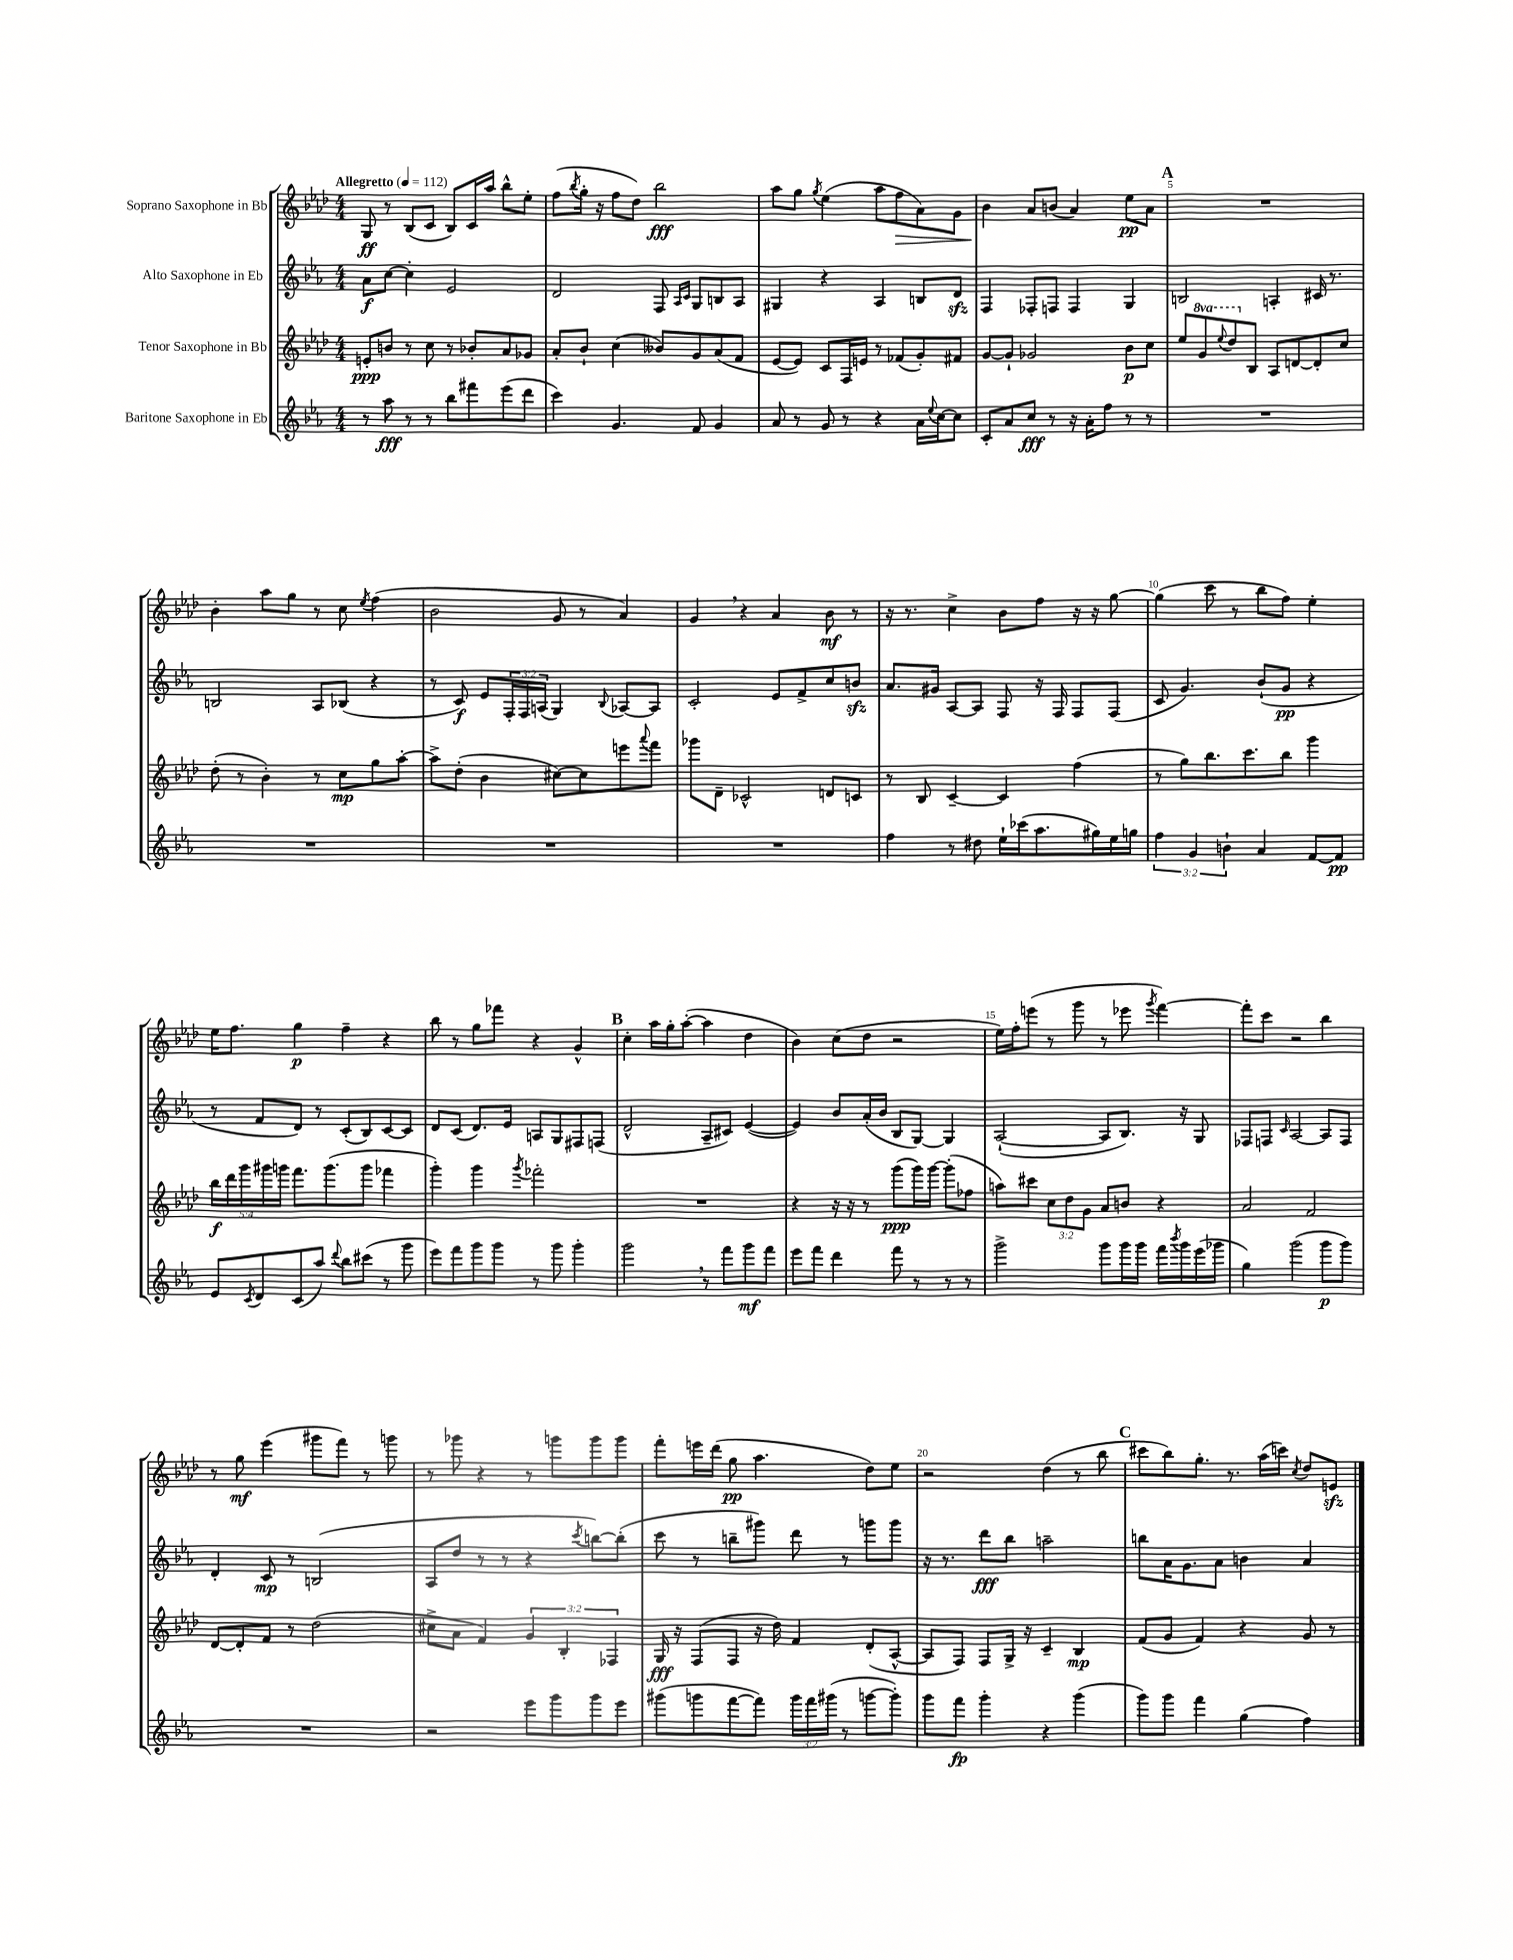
<<
\new StaffGroup <<
\new Staff = "s0" \with { instrumentName = "Soprano Saxophone in Bb" } {
    \clef treble \key aes \major \numericTimeSignature \time 4/4 \tempo "Allegretto" 4 = 112
    g8\ff r8 bes8( c'8 bes8) c'16 aes''16 bes''8-^ ees''8-. |
    f''8( \acciaccatura { bes''8 } g''16-. r16 f''8 des''8) bes''2\fff |
    aes''8 g''8 \acciaccatura { g''8 } ees''4( aes''8 f''8\> aes'8) g'8 |
    bes'4\! aes'8 b'8( aes'4) ees''8\pp aes'8 |
    \mark \markup { \bold "A" } R1 |
    bes'4-. aes''8 g''8 r8 c''8 \acciaccatura { ees''8 } f''4( |
    bes'2 g'8 r8 aes'4) |
    g'4 \breathe r4 aes'4 bes'8\mf r8 |
    r16 r8. c''4-> bes'8 f''8 r16 r16 g''8~ |
    g''4( c'''8 r8 bes''8 f''8) ees''4-. |
    ees''16 f''8. g''4\p f''4-- r4 |
    bes''8 r8 g''8 fes'''8 r4 g'4-^ |
    \mark \markup { \bold "B" } c''4-. aes''16 g''16-. aes''8~-.( aes''4 des''4 |
    bes'4) c''8( des''8 r2 |
    ees''16) f''16-. e'''8( r8 g'''8 r8 ees'''8 \acciaccatura { g'''8 } f'''4~) |
    f'''8-. c'''8 r2 bes''4 |
    r8 g''8\mf ees'''4( gis'''8 f'''8) r8 g'''8 |
    r8 ges'''8 r4 r8 g'''8 g'''8 g'''8 |
    f'''8-. e'''16 des'''16( g''8\pp aes''4. des''8) ees''8 |
    r2 des''4( r8 bes''8 |
    \mark \markup { \bold "C" } cis'''8 bes''8) g''8.-. r8. aes''16( c'''16) \acciaccatura { c''8 } des''8 e'8\sfz \bar "|." |
}
\new Staff = "s1" \with { instrumentName = "Alto Saxophone in Eb" } {
    \clef treble \key ees \major \numericTimeSignature \time 4/4 \override Staff.TupletNumber.text = #tuplet-number::calc-fraction-text
    aes'8\f c''8~ c''4-. ees'2 |
    d'2 f8 \grace { aes16 c'16 } g8 b8 aes8 |
    gis4 r4 aes4 b8 d'8\sfz |
    f4 fes8-. f8 f4 g4 |
    \mark \markup { \bold "A" } b2 a4-. cis'16 r8. |
    b2 aes8 bes8( r4 |
    r8 c'8\f) ees'8 \tuplet 3/2 { f16-. f16 a16( } g4) \appoggiatura { bes8 } aes8~ aes8 |
    c'2-. ees'8 f'8-> c''8 b'8\sfz |
    aes'8. gis'16 aes8~ aes8 f8 r16 f16 f8 f8( |
    c'8 g'4.) bes'8-!( g'8\pp r4 |
    r8 f'8 d'8) r8 c'8-.( bes8) c'8~ c'8 |
    d'8 c'8( d'8.) ees'16 a8 g8 fis8 f8( |
    \mark \markup { \bold "B" } d'2-^ aes8-- cis'8) ees'4~( |
    ees'4) bes'8 aes'16-.( bes'16 bes8 g8~) g4 |
    aes2~-!( aes8 bes8.) r16 g8 |
    fes8 f8 \grace { c'16 } aes2~ aes8 f8 |
    d'4-. c'8\mp r8 b2( |
    aes8 d''8 r8 r8 r4 \acciaccatura { c'''8 } b''8~) b''8-.( |
    c'''8 r8 b''8-- gis'''8) d'''8 r8 g'''8 g'''8 |
    r16 r8. d'''8\fff bes''8 a''2-- |
    \mark \markup { \bold "C" } b''8 aes'16 g'8. aes'8 b'4 aes'4 \bar "|." |
}
\new Staff = "s2" \with { instrumentName = "Tenor Saxophone in Bb" } {
    \clef treble \key aes \major \numericTimeSignature \time 4/4 \override Staff.TupletNumber.text = #tuplet-number::calc-fraction-text \set Staff.ottavationMarkups = #ottavation-simple-ordinals
    e'8-.\ppp b'8 r8 c''8 r8 bes'8-. aes'8 ges'8 |
    aes'8-. bes'8-! c''4( beses'8) g'8 aes'8( f'8 |
    ees'8~ ees'8) c'8 f16 e'16 r8 fes'8( g'8-.) fis'8 |
    g'8~ g'8-! ges'2 bes'8\p c''8 |
    \mark \markup { \bold "A" } ees''8 \ottava #1 g''8 \appoggiatura { ees'''8 } des'''8 \ottava #0 bes8 aes8 d'8~ d'8-. c''8 |
    des''8-.( r8 bes'4-.) r8 c''8\mp g''8 aes''8~-. |
    aes''8-> des''8-.( bes'4 cis''8~) cis''8 e'''8 \appoggiatura { aes'''8 } f'''8 |
    ges'''8 des'8-- ces'2-^ d'8 c'8 |
    r8 bes8 c'4~-- c'4 f''4( |
    r8 g''8) bes''8. c'''8. bes''8 g'''4 |
    \tuplet 5/4 { bes''16\f des'''16 g'''16 gis'''16 g'''16 } f'''8. g'''8.( g'''8 fes'''4 |
    g'''4-.) g'''4 \acciaccatura { g'''8 } fes'''2-. |
    \mark \markup { \bold "B" } R1 |
    r4 r16 r16 r8 g'''8\ppp( g'''16) g'''16~ g'''8-.( fes''8 |
    a''8) cis'''8 \tuplet 3/2 { c''8 des''8 g'8 } aes'8 b'8 r4 |
    aes'2 f'2 |
    des'8~ des'8-. f'8 r8 des''2( |
    cis''8-> aes'8 f'4) \tuplet 3/2 { g'4 bes4-. fes4 } |
    g16\fff r16 f8( f8 r16 des''16) f'4 des'8-.( aes8~-^ |
    aes8 f8) f8 g16-> r16 c'4-- bes4\mp |
    \mark \markup { \bold "C" } f'8( g'8 f'4) r4 g'8 r8 \bar "|." |
}
\new Staff = "s3" \with { instrumentName = "Baritone Saxophone in Eb" } {
    \clef treble \key ees \major \numericTimeSignature \time 4/4 \override Staff.TupletNumber.text = #tuplet-number::calc-fraction-text
    r8 aes''8\fff r8 r8 bes''8 fis'''8 ees'''8( d'''8 |
    c'''4) g'4. f'8 g'4 |
    aes'8 r8 g'8 r8 r4 aes'16 \appoggiatura { ees''8 } c''16~ c''8 |
    c'8-. aes'8 c''8\fff r8 r16 aes'16-. f''8 r8 r8 |
    \mark \markup { \bold "A" } R1 |
    R1 |
    R1 |
    R1 |
    f''4 r8 dis''8 ees''16-! ces'''16( aes''8. gis''16) ees''16 g''16 |
    \tuplet 3/2 { f''4 g'4 b'4-! } aes'4 f'8~ f'8\pp |
    ees'8 \acciaccatura { c'8 } d'8 c'8( aes''8) \appoggiatura { d'''8 } bes''8 cis'''8( r8 g'''8 |
    ees'''8) f'''8 g'''8 g'''8 r8 g'''8 g'''4-. |
    \mark \markup { \bold "B" } g'''2 \breathe r8 f'''8 g'''8\mf f'''8 |
    ees'''8 f'''8 d'''4 f'''8 r8 r8 r8 |
    g'''2-> g'''8 g'''16 g'''16 f'''16 \acciaccatura { bes'''8 } g'''16 ees'''16( ges'''16 |
    g''4) g'''2( g'''8\p g'''8) |
    R1 |
    r2 ees'''8 g'''8 g'''8 ees'''8 |
    gis'''8( g'''8 f'''8~ f'''8) \tuplet 3/2 { g'''16 f'''16 gis'''16( } r8 g'''8~ g'''8-.) |
    g'''8 f'''8\fp g'''4-. r4 g'''4( |
    \mark \markup { \bold "C" } g'''8) g'''8 f'''4 g''4( f''4) \bar "|." |
}
>>
>>
\layout { \context { \Score \override BarNumber.break-visibility = ##(#f #t #t) barNumberVisibility = #(every-nth-bar-number-visible 5) } }
